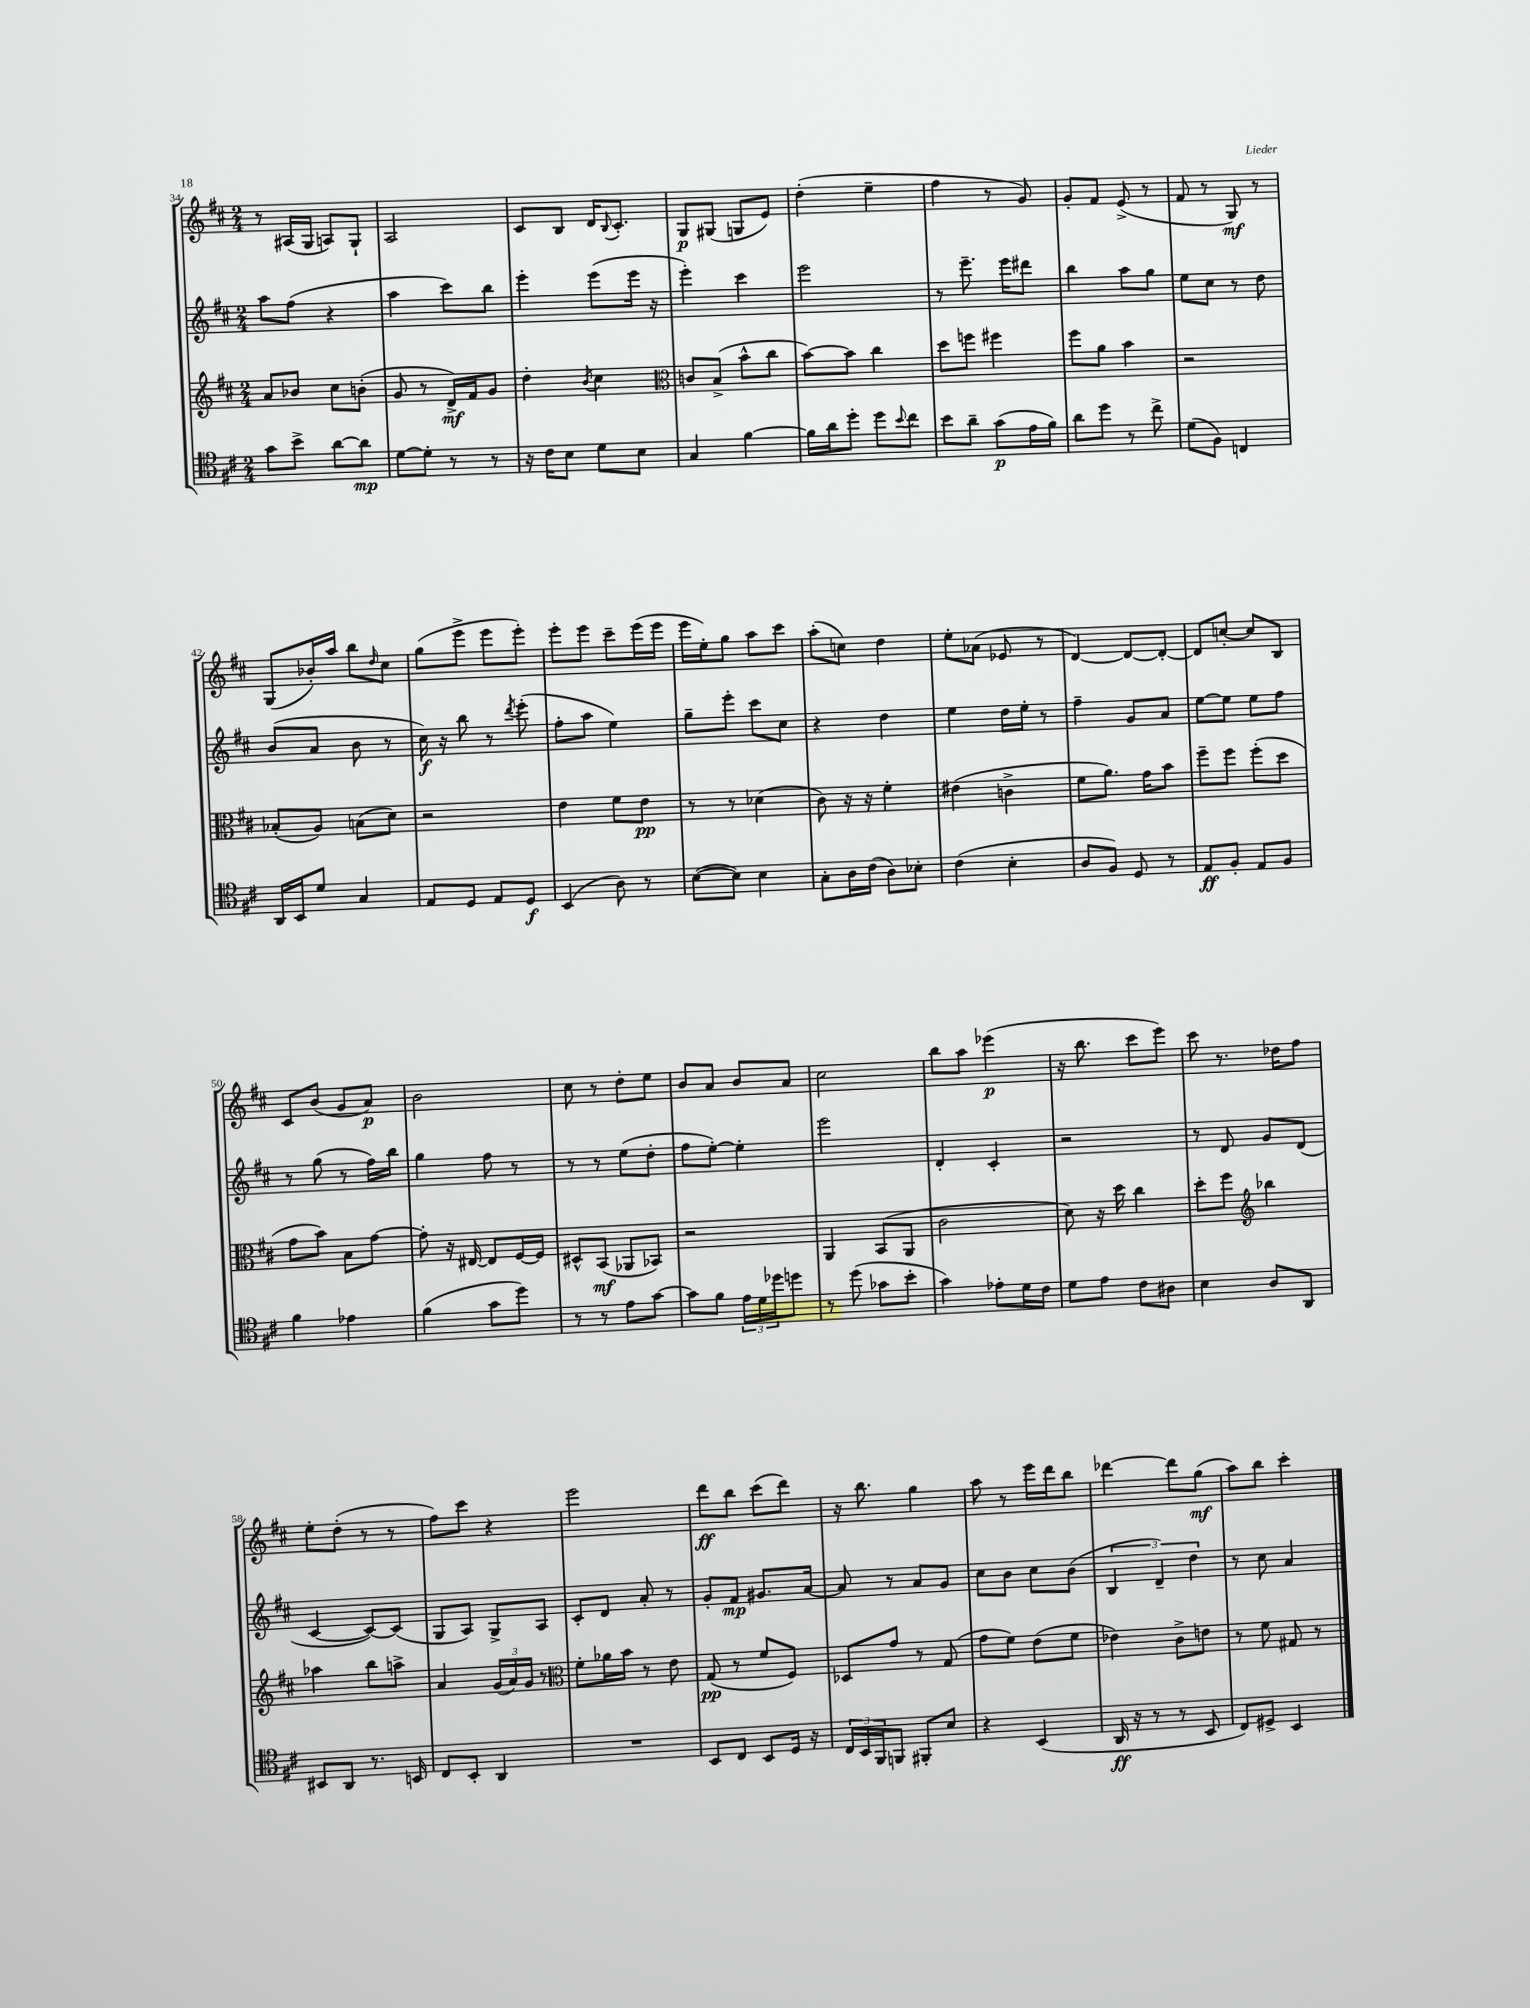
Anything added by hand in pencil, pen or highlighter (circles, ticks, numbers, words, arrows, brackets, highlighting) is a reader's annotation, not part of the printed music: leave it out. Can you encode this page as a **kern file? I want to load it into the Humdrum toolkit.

**kern	**dynam	**kern	**dynam	**kern	**dynam	**kern	**dynam
*part4	*part4	*part3	*part3	*part2	*part2	*part1	*part1
*staff4	*staff4	*staff3	*staff3	*staff2	*staff2	*staff1	*staff1
*clefC4	*	*clefG2	*	*clefG2	*	*clefG2	*
*k[f#c#]	*	*k[f#c#]	*	*k[f#c#]	*	*k[f#c#]	*
*M2/4	*	*M2/4	*	*M2/4	*	*M2/4	*
=34	=34	=34	=34	=34	=34	=34	=34
8g\L	.	8a/L	.	8aa\L	.	8r	.
8b^\J	.	8b-X/J	.	(8ff#\J	.	(16A#X/LL	.
.	.	.	.	.	.	16G/JJ	.
[8a\L	.	8cc#\L	.	4r	.	8An/L)	.
8a\J]	mp	(8bn'\J	.	.	.	8G`/J	.
=35	=35	=35	=35	=35	=35	=35	=35
[8d\L	.	8g/	.	4aa\	.	2A/	.
8d'\J]	.	8r	.	.	.	.	.
8r	.	16d^/LL)	mf	8ccc#\L)	.	.	.
.	.	16f#/J	.	.	.	.	.
8r	.	8g/J	.	8bb\J	.	.	.
=36	=36	=36	=36	=36	=36	=36	=36
16r	.	4dd'\	.	4eee'\	.	8c#/L	.
16c#\KL	.	.	.	.	.	.	.
8B\J	.	.	.	.	.	8B/J	.
.	.	8qb/	.	.	.	.	.
8d\L	.	4cc#\	.	(8eee\L	.	16d/KL	.
.	.	.	.	.	.	8qqB/	.
.	.	.	.	.	.	8.c#'/J	.
8B\J	.	.	.	16eee\Jk	.	.	.
.	.	.	.	16r	.	.	.
=37	=37	=37	=37	=37	=37	=37	=37
*	*	*clefC3	*	*	*	*	*
4G/	.	8cn/L	.	4eee'\)	.	8G/L	p
.	.	(8B^/J	.	.	.	(8G#X/J	.
[4f#\	.	8b^^\L	.	4ccc#\	.	8Gn/L	.
.	.	8cc#\J	.	.	.	8e/J)	.
=38	=38	=38	=38	=38	=38	=38	=38
16f#\LL]	.	[8b\L)	.	2eee\	.	(4dd'\	.
16a\J	.	.	.	.	.	.	.
8dd'\J	.	8b\J]	.	.	.	.	.
8dd\L	.	4cc#\	.	.	.	4ee~\	.
8qqb/	.	.	.	.	.	.	.
8cc#\J	.	.	.	.	.	.	.
=39	=39	=39	=39	=39	=39	=39	=39
8b\L	.	8dd\L	.	8r	.	4ff#\	.
8a~\J	.	8ffn\J	.	8.eee~\	.	.	.
(8g\L	p	4ff#X\	.	.	.	8r	.
.	.	.	.	16eee\KL	.	.	.
16e\L	.	.	.	8ddd#X\J	.	8g/)	.
16f#\JJ)	.	.	.	.	.	.	.
=40	=40	=40	=40	=40	=40	=40	=40
8a\L	.	8ff#\L	.	4bb\	.	8g'/L	.
8dd\J	.	8a\J	.	.	.	8f#/J	.
8r	.	4b\	.	8aa\L	.	(8e^/	.
8cc#^\	.	.	.	8gg\J	.	8r	.
=41	=41	=41	=41	=41	=41	=41	=41
(8d\L	.	2r	.	8ee\L	.	8f#/	.
8F#\J)	.	.	.	8cc#\J	.	8r	.
4Cn/	.	.	.	8r	.	8G/)	mf
.	.	.	.	8dd\	.	8r	.
!!LO:LB:g=z
=42	=42	=42	=42	=42	=42	=42	=42
16AA/LL	.	(8B-X'/L	.	(8b/L	.	(8G/L	.
16BB/J	.	.	.	.	.	.	.
8d/J	.	8A/J)	.	8a/J	.	16b-X'/L)	.
.	.	.	.	.	.	16aa/JJ	.
4G/	.	(8Bn\L	.	8b\	.	8bb\L	.
.	.	.	.	.	.	16qqdd/	.
.	.	8d\J)	.	8r	.	8cc#\J	.
=43	=43	=43	=43	=43	=43	=43	=43
8E/L	.	2r	.	16cc#\)	f	(8gg\L	.
.	.	.	.	16r	.	.	.
8D/J	.	.	.	8bb\	.	8eee^\J	.
8E/L	.	.	.	8r	.	8eee\L	.
.	.	.	.	8qddd/	.	.	.
8D/J	f	.	.	(8eee'\	.	8eee'\J)	.
=44	=44	=44	=44	=44	=44	=44	=44
(4BB/	.	4e\	.	8ff#'\L	.	8eee'\L	.
.	.	.	.	8aa\J	.	8eee\J	.
8A\)	.	8f#\L	.	4ee\)	.	8ccc#~\L	.
8r	.	8e\J	pp	.	.	(16eee\L	.
.	.	.	.	.	.	16eee\JJ	.
=45	=45	=45	=45	=45	=45	=45	=45
([8B\L	.	8r	.	8gg~\L	.	16eee\LL	.
.	.	.	.	.	.	16ee'\J)	.
8B\J])	.	8r	.	8eee'\J	.	8gg\J	.
4B\	.	(4d-X\	.	8ccc#\L	.	8aa\L	.
.	.	.	.	8cc#\J	.	8ccc#\J	.
=46	=46	=46	=46	=46	=46	=46	=46
8G'\L	.	8c#\)	.	4r	.	(8aa'\L	.
16A\L	.	16r	.	.	.	8ccn\J)	.
(16c#\JJ	.	16r	.	.	.	.	.
8A\L)	.	4f#'\	.	4dd\	.	4dd\	.
8B-X'\J	.	.	.	.	.	.	.
=47	=47	=47	=47	=47	=47	=47	=47
(4c#\	.	(4e#X\	.	4ee\	.	8ee'\L	.
.	.	.	.	.	.	(8a-X\J	.
4B'\	.	4cn^\	.	16dd\LL	.	8e-X/	.
.	.	.	.	16ee'\JJ	.	.	.
.	.	.	.	8r	.	8r	.
=48	=48	=48	=48	=48	=48	=48	=48
8A/L	.	8f#\L	.	4ff#~\	.	[4d/)	.
8F#/J)	.	8.a\J)	.	.	.	.	.
8D/	.	.	.	8g/L	.	8d/L_	.
.	.	16g\KL	.	.	.	.	.
8r	.	8b\J	.	8a/J	.	8d'/J_	.
=49	=49	=49	=49	=49	=49	=49	=49
8E/L	ff	8ff#~\L	.	[8ee\L	.	8d/L]	.
8F#'/J	.	8ff#\J	.	8ee\J]	.	[8ccn'/J	.
8E/L	.	(8ff#'\L	.	8ee\L	.	8cc/L]	.
8F#/J	.	8dd\J	.	8ff#\J	.	8B/J	.
!!LO:LB:g=z
=50	=50	=50	=50	=50	=50	=50	=50
4f#\	.	8g\L	.	8r	.	8c#/L	.
.	.	8b\J)	.	(8gg\	.	(8b/J	.
4e-X\	.	8B\L	.	8r	.	8g/L	.
.	.	[8g\J	.	16ff#\LL)	.	8a/J)	p
.	.	.	.	16bb\JJ	.	.	.
=51	=51	=51	=51	=51	=51	=51	=51
(4f#\	.	8g'\]	.	4gg\	.	2b\	.
.	.	16r	.	.	.	.	.
.	.	[16E#X/	.	.	.	.	.
8g\L	.	8E#/L]	.	8ff#\	.	.	.
8dd\J)	.	[16F#/L	.	8r	.	.	.
.	.	16F#/JJ]	.	.	.	.	.
=52	=52	=52	=52	=52	=52	=52	=52
8r	.	8D#X^^/L	.	8r	.	8cc#\	.
8r	.	(8BB/J	mf	8r	.	8r	.
8e\L	.	8AA-X/L	.	(8ee\L	.	8dd'\L	.
[8g\J	.	8BB-X/J)	.	8dd'\J	.	8ee\J	.
=53	=53	=53	=53	=53	=53	=53	=53
8g\L]	.	2r	.	8ff#\L	.	8b/L	.
8f#\J	.	.	.	[8ee'\J)	.	8a/J	.
24e\LL	.	.	.	4ee'\]	.	8b/L	.
24d\	.	.	.	.	.	.	.
24dd-X\J	.	.	.	.	.	.	.
8ddn\J	.	.	.	.	.	8a/J	.
=54	=54	=54	=54	=54	=54	=54	=54
8r	.	4AA/	.	2eee\	.	2cc#\	.
(8dd\	.	.	.	.	.	.	.
8g-X\L	.	(8BB/L	.	.	.	.	.
8b'\J	.	8AA/J	.	.	.	.	.
=55	=55	=55	=55	=55	=55	=55	=55
4g\)	.	2c#\	.	4d'/	.	8bb\L	.
.	.	.	.	.	.	8aa\J	.
8e-X'\L	.	.	.	4c#'/	.	(4eee-X\	p
16d\L	.	.	.	.	.	.	.
16c#\JJ	.	.	.	.	.	.	.
=56	=56	=56	=56	=56	=56	=56	=56
8d\L	.	8d\)	.	2r	.	16r	.
.	.	.	.	.	.	8.bb\	.
8e\J	.	16r	.	.	.	.	.
.	.	16dd\	.	.	.	.	.
8c#\L	.	4cc#\	.	.	.	8ccc#\L	.
8A#X\J	.	.	.	.	.	8eee\J)	.
=57	=57	=57	=57	=57	=57	=57	=57
4B\	.	8dd'\L	.	8r	.	8ccc#\	.
.	.	8ff#\J	.	8d/	.	8.r	.
*	*	*clefG2	*	*	*	*	*
8A/L	.	4bb-X\	.	8g/L	.	.	.
.	.	.	.	.	.	16dd-X\KL	.
8AA/J	.	.	.	(8d/J	.	8ff#\J	.
!!LO:LB:g=z
=58	=58	=58	=58	=58	=58	=58	=58
8BB#X/L	.	4aa-X\	.	[4c#/	.	8ee'\L	.
8AA/J	.	.	.	.	.	(8dd'\J	.
8.r	.	8bb\L	.	8c#/L_)	.	8r	.
.	.	8aan^\J	.	(8c#/J]	.	8r	.
16BBn/	.	.	.	.	.	.	.
=59	=59	=59	=59	=59	=59	=59	=59
8C#/L	.	4a/	.	8G/L	.	8ff#\L)	.
8BB'/J	.	.	.	8A/J)	.	8ccc#\J	.
4AA/	.	(24g/LL	.	8G^/L	.	4r	.
.	.	24a/)	.	.	.	.	.
.	.	24g/JJ	.	.	.	.	.
.	.	8r	.	8A/J	.	.	.
=60	=60	=60	=60	=60	=60	=60	=60
*	*	*clefC3	*	*	*	*	*
2r	.	8f#'\L	.	8c#'/L	.	2eee\	.
.	.	16a-X\L	.	8d/J	.	.	.
.	.	16b\JJ	.	.	.	.	.
.	.	8r	.	8a'/	.	.	.
.	.	8e\	.	8r	.	.	.
=61	=61	=61	=61	=61	=61	=61	=61
8BB/L	.	(8G/	pp	8g'/L	.	8ddd\L	ff
8C#/J	.	8r	.	8f#/J	mp	8bb\J	.
8BB/L	.	8f#/L	.	8.g#X/L	.	(8ccc#\L	.
16D/Jk	.	8F#/J)	.	.	.	8ddd\J)	.
16r	.	.	.	[16a/Jk	.	.	.
=62	=62	=62	=62	=62	=62	=62	=62
24C#/LL	.	8D-X/L	.	8a/]	.	16r	.
24BB/	.	.	.	.	.	.	.
.	.	.	.	.	.	8.bb\	.
24FF#/J	.	.	.	.	.	.	.
8FFn/J	.	8g/J	.	8r	.	.	.
8FF#X'/L	.	8r	.	8a/L	.	4gg\	.
8B/J	.	(8G/	.	8g/J	.	.	.
=63	=63	=63	=63	=63	=63	=63	=63
4r	.	8g\L	.	8cc#\L	.	8aa\	.
.	.	8f#\J)	.	8b\J	.	8r	.
(4BB/	.	(8e\L	.	8cc#\L	.	16eee\LL	.
.	.	.	.	.	.	16ddd\J	.
.	.	8f#\J	.	(8b\J	.	8bb\J	.
=64	=64	=64	=64	=64	=64	=64	=64
16AA/	ff	4e-X\)	.	6B/	.	[4ddd-X\	.
16r	.	.	.	.	.	.	.
8r	.	.	.	.	.	.	.
.	.	.	.	6d~/)	.	.	.
8r	.	8c#^\L	.	.	.	8ddd-\L]	.
.	.	.	.	6dd\	.	.	.
8BB/	.	8en\J	.	.	.	(8gg\J	mf
=65	=65	=65	=65	=65	=65	=65	=65
8C#/L)	.	8r	.	8r	.	8aa\L)	.
8D#X^/J	.	8f#\	.	8cc#\	.	8bb\J	.
4BB/	.	8G#X/	.	4a/	.	4ccc#'\	.
.	.	8r	.	.	.	.	.
==	==	==	==	==	==	==	==
*-	*-	*-	*-	*-	*-	*-	*-
